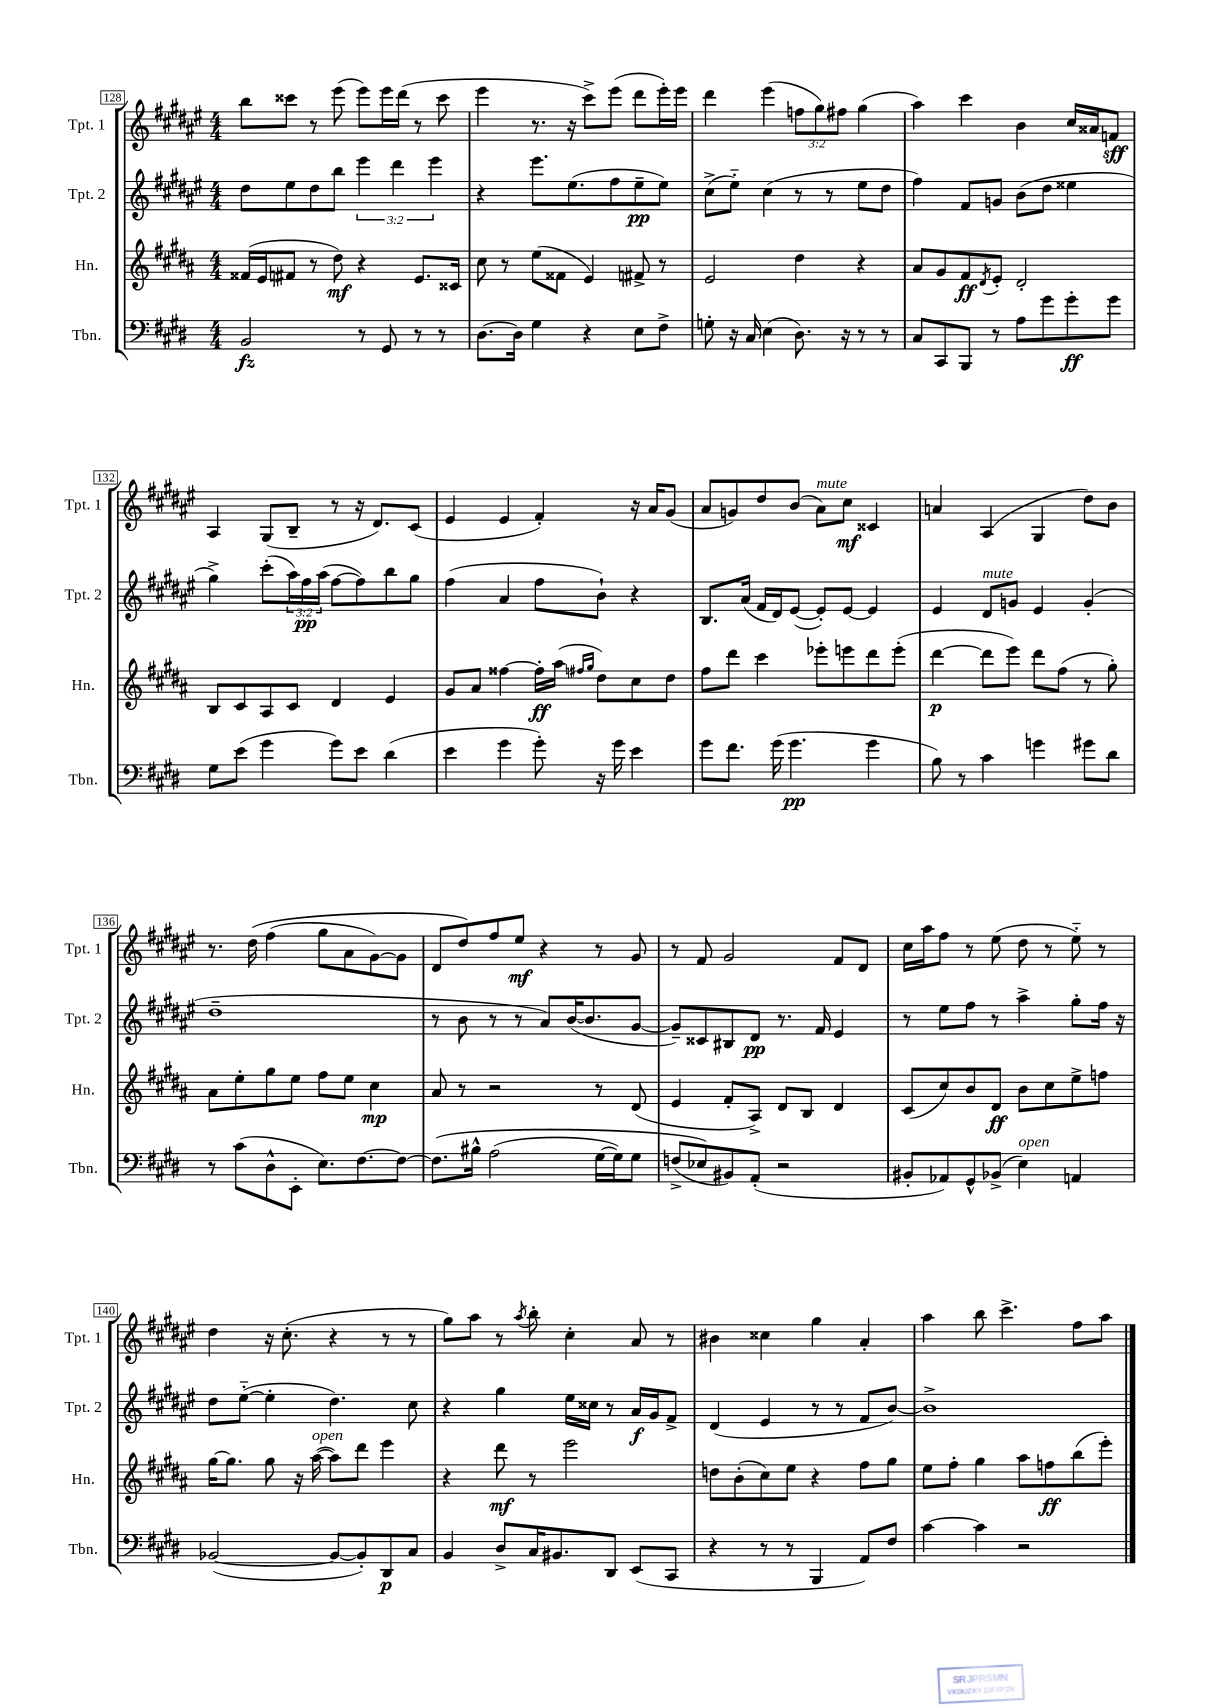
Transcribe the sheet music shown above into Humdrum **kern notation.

**kern	**dynam	**kern	**dynam	**kern	**dynam	**kern	**dynam
*part4	*part4	*part3	*part3	*part2	*part2	*part1	*part1
*staff4	*staff4	*staff3	*staff3	*staff2	*staff2	*staff1	*staff1
*I"Tbn.	*	*I"Hn.	*	*I"Tpt. 2	*	*I"Tpt. 1	*
*I'Tbn.	*	*I'Hn.	*	*I'Tpt. 2	*	*I'Tpt. 1	*
*clefF4	*	*clefG2	*	*clefG2	*	*clefG2	*
*k[f#c#g#d#]	*	*k[f#c#g#d#a#]	*	*k[f#c#g#d#a#e#]	*	*k[f#c#g#d#a#e#]	*
*M4/4	*	*M4/4	*	*M4/4	*	*M4/4	*
=128	=128	=128	=128	=128	=128	=128	=128
2BB/	fz	(16f##X/LL	.	8dd#\L	.	8bb\L	.
.	.	16e/J	.	.	.	.	.
.	.	8f#X/J	.	8ee#\	.	8ccc##X\J	.
.	.	8r	.	8dd#\	.	8r	.
.	.	8dd#\)	mf	8bb\J	.	(8eee#\	.
8r	.	4r	.	6eee#\	.	8eee#\L)	.
8GG#/	.	.	.	.	.	16eee#\L	.
.	.	.	.	6ddd#\	.	.	.
.	.	.	.	.	.	(16ddd#\JJ	.
8r	.	8.e/L	.	.	.	8r	.
.	.	.	.	6eee#\	.	.	.
8r	.	.	.	.	.	8ccc##\	.
.	.	16c##X/Jk	.	.	.	.	.
=129	=129	=129	=129	=129	=129	=129	=129
[8.D#\L	.	8cc#\	.	4r	.	4eee#\	.
.	.	8r	.	.	.	.	.
16D#\Jk]	.	.	.	.	.	.	.
4G#\	.	(8ee\L	.	8.eee#\L	.	8.r	.
.	.	8f##X\J	.	.	.	.	.
.	.	.	.	(8.ee#\	.	16r	.
4r	.	4e/)	.	.	.	8ccc#^\L)	.
.	.	.	.	8ff#\	.	(8eee#\J	.
8E\L	.	8f#X^/	.	8ee#~\	pp	8ddd#\L	.
8F#^\J	.	8r	.	8ee#\J)	.	16eee#'\L)	.
.	.	.	.	.	.	16eee#\JJ	.
=130	=130	=130	=130	=130	=130	=130	=130
8Gn'\	.	2e/	.	(8cc#^\L	.	4ddd#\	.
16r	.	.	.	8ee#\J)	.	.	.
16C#/	.	.	.	.	.	.	.
(4E\	.	.	.	(4cc#\	.	(4eee#\	.
8.D#\)	.	4dd#\	.	8r	.	12ffn\L	.
.	.	.	.	.	.	12gg#\)	.
.	.	.	.	8r	.	.	.
.	.	.	.	.	.	12ff#X\J	.
16r	.	.	.	.	.	.	.
8r	.	4r	.	8ee#\L	.	(4gg#\	.
8r	.	.	.	8dd#\J	.	.	.
=131	=131	=131	=131	=131	=131	=131	=131
8C#/L	.	8a#/L	.	4ff#\)	.	4aa#\)	.
8CC#/	.	8g#/	.	.	.	.	.
8BBB/J	.	8f#/	ff	8f#/L	.	4ccc#\	.
.	.	8qd#/	.	.	.	.	.
8r	.	8e'/J	.	8gn/J	.	.	.
8A\L	.	2d#'/	.	(8b\L	.	4b\	.
8g#\	.	.	.	8dd#\J	.	.	.
8g#'\	ff	.	.	4ee##X\	.	16cc#/LL	.
.	.	.	.	.	.	16a##X/J	.
8g#\J	.	.	.	.	.	8fn/J	sff
!!LO:LB:g=z
=132	=132	=132	=132	=132	=132	=132	=132
8G#\L	.	8B/L	.	4gg#^\)	.	4A#/	.
(8e\J	.	8c#/	.	.	.	.	.
4g#\	.	8A#/	.	(8ccc#'\L	.	(8G#/L	.
.	.	8c#/J	.	24aa#\L)	.	8B~/J	.
.	.	.	.	24ff#\	pp	.	.
.	.	.	.	(24aa#\JJ	.	.	.
8g#\L)	.	4d#/	.	[8ff#\L	.	8r	.
8e\J	.	.	.	8ff#\])	.	16r	.
.	.	.	.	.	.	8.d#/L)	.
(4d#\	.	4e/	.	8bb\	.	.	.
.	.	.	.	8gg#\J	.	(8c#/J	.
=133	=133	=133	=133	=133	=133	=133	=133
4e\	.	8g#/L	.	(4ff#\	.	4e#/	.
.	.	8a#/J	.	.	.	.	.
4g#\	.	[4ff##X\	.	4a#/	.	4e#/	.
8g#'\)	.	16ff##'\LL]	ff	8ff#\L	.	4f#'/)	.
.	.	(16aa#\JJ	.	.	.	.	.
.	.	16qqff#X/LL	.	.	.	.	.
.	.	16qqgg#/JJ	.	.	.	.	.
16r	.	8dd#\L)	.	8b`\J)	.	.	.
16g#\	.	.	.	.	.	.	.
4e\	.	8cc#\	.	4r	.	16r	.
.	.	.	.	.	.	16a#/KL	.
.	.	8dd#\J	.	.	.	(8g#/J	.
=134	=134	=134	=134	=134	=134	=134	=134
8g#\L	.	8ff#\L	.	8.B/L	.	8a#/L	.
8.f#\J	.	8ddd#\J	.	.	.	8gn/)	.
.	.	.	.	(16a#/Jk	.	.	.
.	.	4ccc#\	.	16f#/LL	.	8dd#/	.
(16g#\	.	.	.	16d#/J)	.	.	.
4.g#\	pp	.	.	([8e#/J	.	(8b/J	.
!	!	!	!	!	!	!LO:TX:a:i:t=mute	!
.	.	8eee-X'\L	.	8e#'/L])	.	8a#\L)	.
.	.	8eeen\	.	[8e#/J	.	8cc#\J	mf
4g#\	.	8ddd#\	.	4e#/]	.	4c##X/	.
.	.	(8eee'\J	.	.	.	.	.
=135	=135	=135	=135	=135	=135	=135	=135
8B\)	.	[4ddd#\	p	4e#/	.	4an/	.
8r	.	.	.	.	.	.	.
!	!	!	!	!LO:TX:a:i:t=mute	!	!	!
4c#\	.	8ddd#\L]	.	8d#/L	.	(4A#/	.
.	.	8eee\J)	.	8gn/J	.	.	.
4gn\	.	8ddd#\L	.	4e#/	.	4G#/	.
.	.	(8ff#\J	.	.	.	.	.
8g#X\L	.	8r	.	(4g'/	.	8dd#\L)	.
8d#\J	.	8gg#'\)	.	.	.	8b\J	.
!!LO:LB:g=z
=136	=136	=136	=136	=136	=136	=136	=136
8r	.	8a#\L	.	1dd#~	.	8.r	.
(8c#\L	.	8ee'\	.	.	.	.	.
.	.	.	.	.	.	(16dd#\	.
8D#^^\	.	8gg#\	.	.	.	(4ff#\	.
8EE'\J	.	8ee\J	.	.	.	.	.
8.E\L)	.	8ff#\L	.	.	.	8gg#\L	.
.	.	8ee\J	.	.	.	8a#\	.
[8.F#\	.	.	.	.	.	.	.
.	.	4cc#\	mp	.	.	[8g#\)	.
8F#\J_	.	.	.	.	.	8g#\J]	.
=137	=137	=137	=137	=137	=137	=137	=137
(8.F#\L]	.	8a#/	.	8r	.	8d#/L	.
.	.	8r	.	8b\	.	8dd#/)	.
16B#X^^\Jk	.	.	.	.	.	.	.
(2A\	.	2r	.	8r	.	8ff#/	.
.	.	.	.	8r	.	8ee#/J	mf
.	.	.	.	8a#/L)	.	4r	.
.	.	.	.	([16b/K	.	.	.
.	.	.	.	8.b/]	.	.	.
[16G#\LL	.	8r	.	.	.	8r	.
16G#\J])	.	.	.	.	.	.	.
8G#\J	.	(8d#/	.	[8g#/J	.	8g#/	.
=138	=138	=138	=138	=138	=138	=138	=138
(8Fn^/L	.	4e/	.	8g#~/L])	.	8r	.
8E-X/)	.	.	.	8c##X/	.	8f#/	.
8BB#X/)	.	8f#'/L	.	8B#X/	.	2g#/	.
(8AA'/J	.	8A#^/J)	.	8d#/J	pp	.	.
2r	.	8d#/L	.	8.r	.	.	.
.	.	8B/J	.	.	.	.	.
.	.	.	.	16f#/	.	.	.
.	.	4d#/	.	4e#/	.	8f#/L	.
.	.	.	.	.	.	8d#/J	.
=139	=139	=139	=139	=139	=139	=139	=139
8BB#X'/L	.	(8c#/L	.	8r	.	16cc#\LL	.
.	.	.	.	.	.	16aa#\J	.
8AA-X/)	.	8cc#/)	.	8ee#\L	.	8ff#\J	.
8GG#^^/	.	8b/	.	8ff#\J	.	8r	.
(8BB-X^/J	.	8d#/J	ff	8r	.	(8ee#\	.
!LO:TX:a:i:t=open	!	!	!	!	!	!	!
4E\)	.	8b\L	.	4aa#^\	.	8dd#\	.
.	.	8cc#\	.	.	.	8r	.
4AAn/	.	8ee^\	.	8gg#'\L	.	8ee#\)	.
.	.	8ffn\J	.	16ff#\Jk	.	8r	.
.	.	.	.	16r	.	.	.
!!LO:LB:g=z
=140	=140	=140	=140	=140	=140	=140	=140
([2BB-X/	.	[16gg#\KL	.	8dd#\L	.	4dd#\	.
.	.	8.gg#\J]	.	.	.	.	.
.	.	.	.	([8ee#\J	.	.	.
.	.	8gg#\	.	4ee#'\]	.	16r	.
.	.	.	.	.	.	(8.cc#'\	.
.	.	16r	.	.	.	.	.
!	!	!LO:TX:a:i:t=open	!	!	!	!	!
.	.	([16aa#\	.	.	.	.	.
8BB-/L_	.	8aa#\L])	.	4.dd#\)	.	4r	.
8BB-'/])	.	8ddd#\J	.	.	.	.	.
8DD#/	p	4eee\	.	.	.	8r	.
8C#/J	.	.	.	8cc#\	.	8r	.
=141	=141	=141	=141	=141	=141	=141	=141
4BB/	.	4r	.	4r	.	8gg#\L)	.
.	.	.	.	.	.	8aa#\J	.
8D#^/L	.	8ddd#\	mf	4gg#\	.	8r	.
.	.	.	.	.	.	8qaa#/	.
16C#/K	.	8r	.	.	.	8bb'\	.
8.BB#X/	.	.	.	.	.	.	.
.	.	2eee\	.	16ee#\LL	.	4cc#'\	.
.	.	.	.	16cc##X\JJ	.	.	.
8DD#/J	.	.	.	8r	.	.	.
(8EE/L	.	.	.	16a#/LL	f	8a#/	.
.	.	.	.	16g#/J	.	.	.
8CC#/J	.	.	.	8f#^/J	.	8r	.
=142	=142	=142	=142	=142	=142	=142	=142
4r	.	8ddn\L	.	(4d#/	.	4b#X\	.
.	.	(8b'\	.	.	.	.	.
8r	.	8cc#\)	.	4e#/	.	4cc##X\	.
8r	.	8ee\J	.	.	.	.	.
4BBB/	.	4r	.	8r	.	4gg#\	.
.	.	.	.	8r	.	.	.
8AA/L)	.	8ff#\L	.	8f#/L	.	4a#'/	.
8F#/J	.	8gg#\J	.	[8b/J)	.	.	.
=143	=143	=143	=143	=143	=143	=143	=143
[4c#\	.	8ee\L	.	1b^]	.	4aa#\	.
.	.	8ff#'\J	.	.	.	.	.
4c#\]	.	4gg#\	.	.	.	8bb\	.
.	.	.	.	.	.	4.ccc#^\	.
2r	.	8aa#\L	.	.	.	.	.
.	.	8ffn\	ff	.	.	.	.
.	.	(8bb\	.	.	.	8ff#\L	.
.	.	8eee'\J)	.	.	.	8aa#\J	.
==	==	==	==	==	==	==	==
*-	*-	*-	*-	*-	*-	*-	*-
